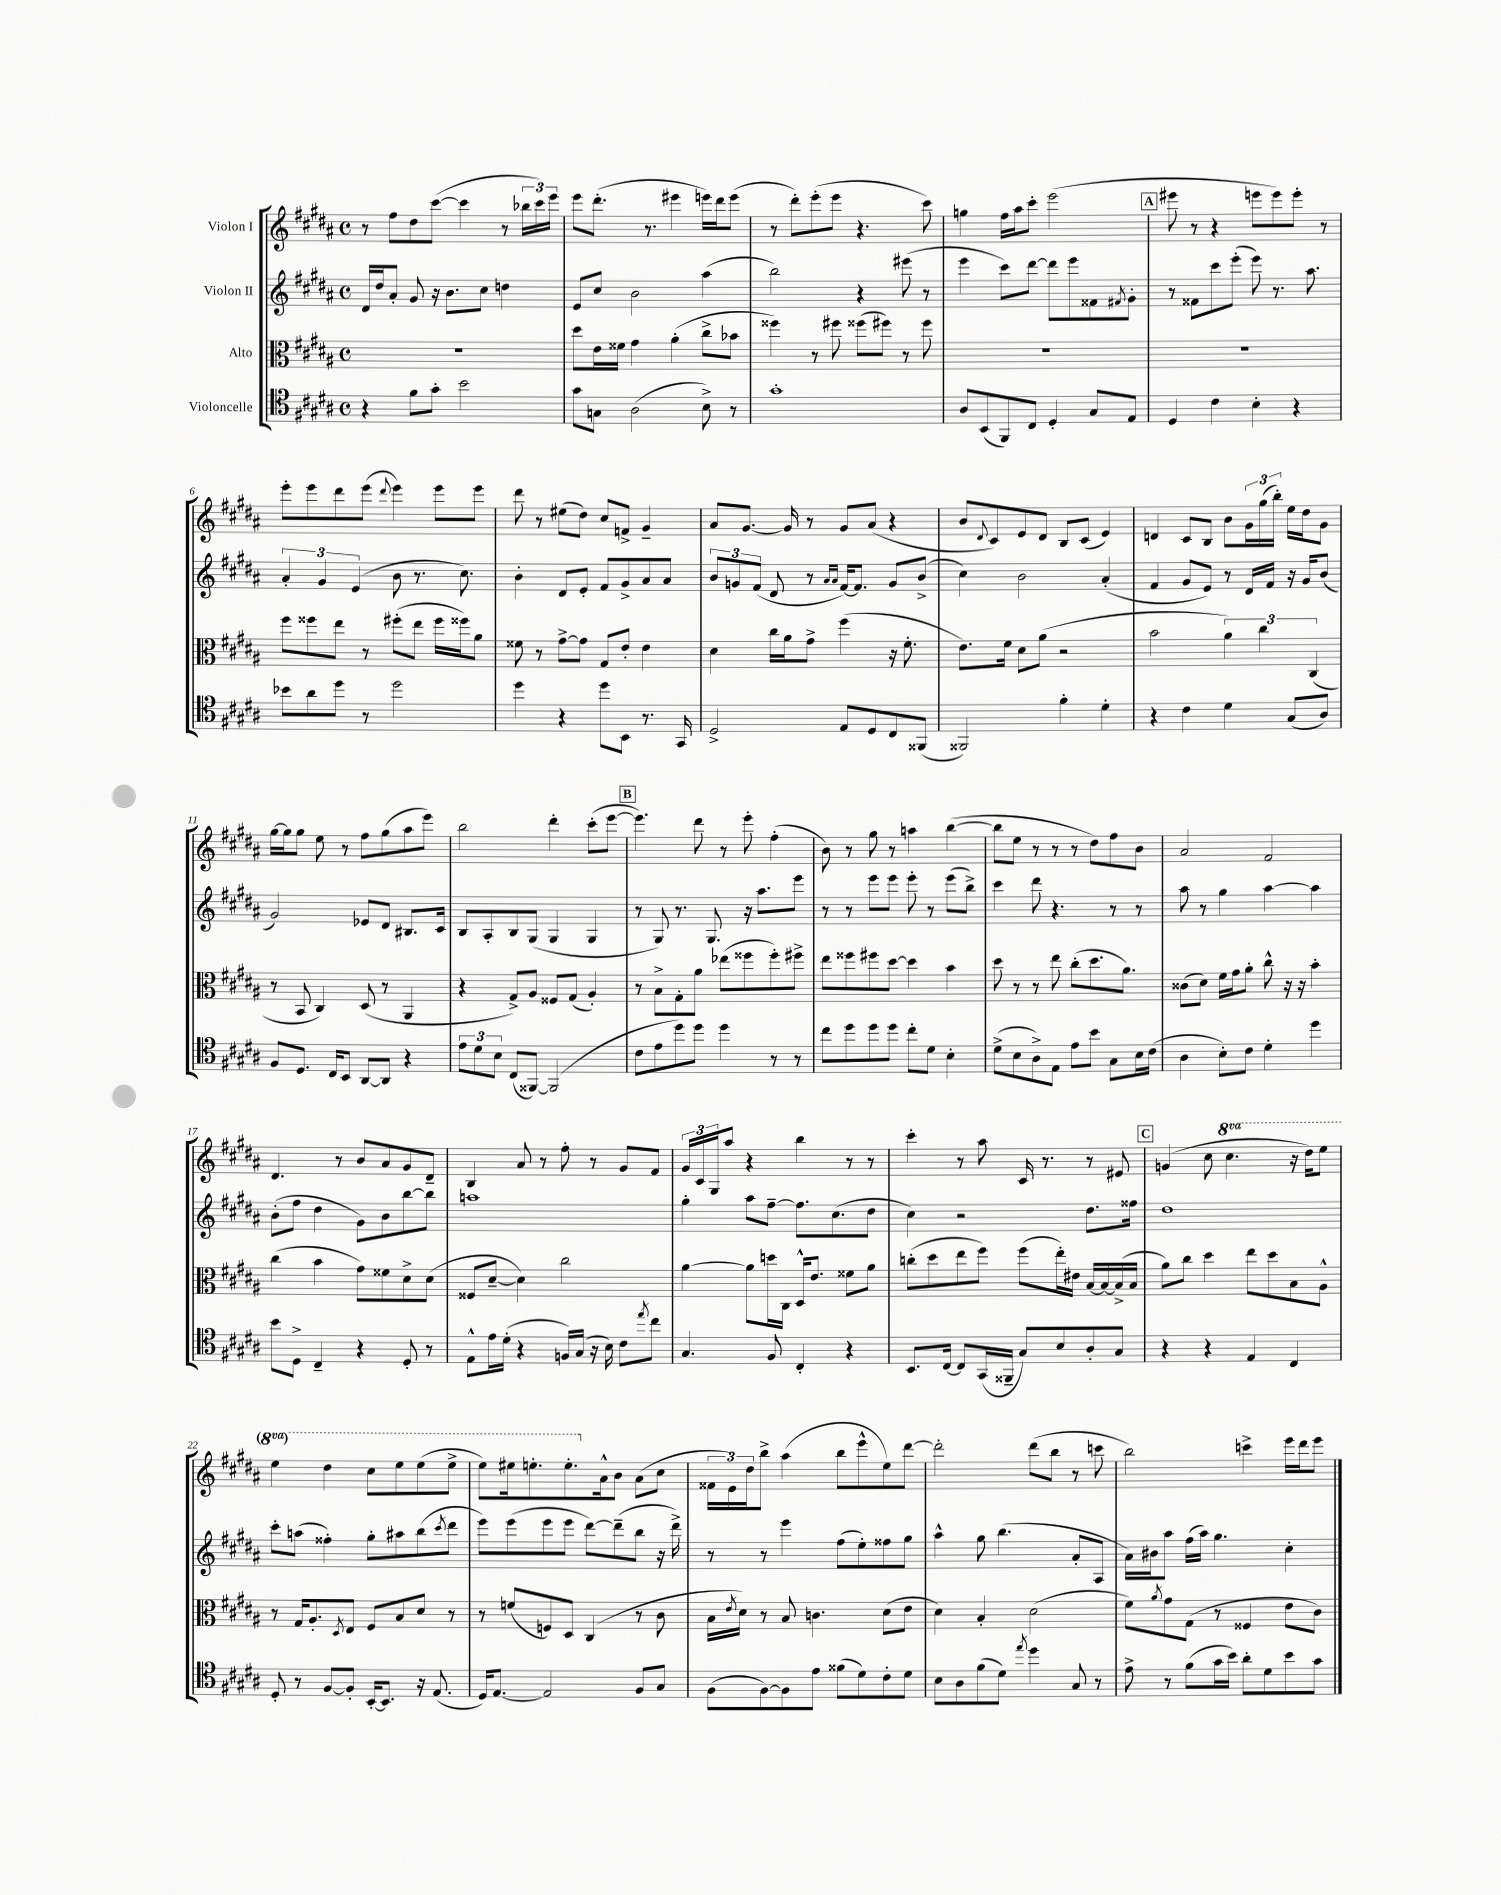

**kern	**kern	**kern	**kern
*part4	*part3	*part2	*part1
*staff4	*staff3	*staff2	*staff1
*I"Violoncelle	*I"Alto	*I"Violon II	*I"Violon I
*clefC4	*clefC3	*clefG2	*clefG2
*k[f#c#g#d#a#]	*k[f#c#g#d#a#]	*k[f#c#g#d#a#]	*k[f#c#g#d#a#]
*M4/4	*M4/4	*M4/4	*M4/4
*met(c)	*met(c)	*met(c)	*met(c)
=1	=1	=1	=1
4r	1r	16d#/LL	8r
.	.	16dd#/J	.
.	.	8a#'/J	8ff#\L
8f#\L	.	8g#/	8dd#\
8g#'\J	.	16r	([8ccc#\J
.	.	8.b\L	.
2b\	.	.	4ccc#\]
.	.	8cc#\J	.
.	.	4ddn\	8r
.	.	.	24bb-X\LL
.	.	.	24ccc#\)
.	.	.	24eee\JJ
=2	=2	=2	=2
8g#\L	8dd#\L	8e/L	8eee\L
8Gn\J	16e\L	8cc#/J	(8.ddd#'\J
.	16f##X\JJ	.	.
(2A#\	4g#\	2b\	.
.	.	.	8.r
.	(4a#'\	.	4eee#X\
8B^\)	8cc#^\L	(4aa#\	16eeen\LL)
.	.	.	16ddd#\J
8r	8b-X\J	.	(8eee\J
=3	=3	=3	=3
1g#'	4ff##X\)	2bb\)	8r
.	.	.	8ddd#'\L)
.	8r	.	(8eee'\
.	8ff#X\	.	8eee\J
.	(8ff##X\L	4r	4.r
.	8ff#X\J)	.	.
.	8r	(8eee#X\	.
.	8ff#\	8r	8ccc#\)
=4	=4	=4	=4
8A#/L	1r	4eee\	4ggn\
(8BB/	.	.	.
8FF#/)	.	8ccc#\L)	16ff#\LL
.	.	.	16aa#\J
8C#/J	.	[8ddd#\J	8ccc#'\J
4D#'/	.	8ddd#\L]	(2eee\
.	.	8eee\	.
8G#/L	.	8f##X\	.
.	.	8qf#X/	.
8E/J	.	8g#'\J	.
!!LO:REH:place=s1:t=A
=5	=5	=5	=5
4D#/	1r	8r	8eee#X\
.	.	8f##X\L	8r
4c#\	.	8ccc#\	4r
.	.	(8eee'\J	.
4B'\	.	8eee\)	8eeen\L
.	.	8.r	8eee\)
4r	.	.	8eee'\J
.	.	8.aa#\	.
.	.	.	8r
!!LO:LB:g=z
=6	=6	=6	=6
8b-X\L	8ff#\L	6a#'/	8eee'\L
8a#\	8ff##X\	.	8eee\
.	.	6g#/	.
8dd#\J	8ee\J	.	8ddd#\
.	.	(6e/	.
8r	8r	.	(8eee\J
.	.	.	8qqddd#/
2dd#\	(8ff#X'\L	8b\	4eee\)
.	8ee\J	8.r	.
.	16ff#\LL	.	8eee\L
.	16ff##X\J)	8.cc#\)	.
.	8a#\J	.	8eee\J
=7	=7	=7	=7
4dd#\	8f##X\	4b'\	8ddd#\
.	8r	.	8r
4r	[8g#^\L	8d#/L	(8ee#X\L
.	8g#\J]	8e'/J	8dd#\J)
8dd#\L	8G#/L	8f#/L	8cc#/L
8BB\J	8e'/J	8g#^/	8fn^/J
8.r	4e\	8a#/	4g#~/
.	.	8a#/J	.
16GG#/	.	.	.
=8	=8	=8	=8
2D#^/	4d#\	12b/L	8a#/L
.	.	12gn/	.
.	.	.	[8.g#/J
.	.	(12f#/J	.
.	16cc#\LL	8d#/	.
.	16a#\J	.	16g#/]
.	8g#^\J	8r	8r
.	.	16qqa#/LL	.
.	.	16qqa#/JJ	.
8E/L	(4ff#\	[16f#/KL)	8g#/L
.	.	8.f#/J]	.
8D#/	.	.	(8a#/J
8C#/	16r	8g/L	4r
.	8.f#'\	.	.
(8FF##X/J	.	(8b^/J	.
=9	=9	=9	=9
2FF##X/)	8.e\L)	4cc#\)	8b/L
.	.	.	8qqd#/
.	.	.	8c#/)
.	16f#\Jk	.	.
.	8d#\L	2b\	8e/
.	(8a#\J	.	8d#/J
4f#'\	2r	.	8B/L
.	.	.	(8c#/J
4d#'\	.	(4a#'/	4e/)
=10	=10	=10	=10
4r	2b\	4f#/	4dn/
4c#\	.	8g#/L	8c#/L
.	.	8e/J)	8B/J
4d#\	6a#\)	8r	8b\L
.	.	16d#/LL	24g#\L
.	6cc#\	.	(24gg#\
.	.	16f#/JJ	.
.	.	.	24bb'\JJ)
(8G#/L	.	16r	16ee\LL
.	.	16g#/KL	16dd#\J
.	(6C#/	.	.
8A#/J)	.	(8b/J	8g#\J
!!LO:LB:g=z
=11	=11	=11	=11
8F#/L	8r	2g#/)	[16gg#\LL
.	.	.	16gg#\J]
8.D#/J	8BB/	.	8gg#\J
.	4C#/)	.	8ee\
16C#/KL	.	.	.
8BB/J	.	.	8r
[8AA#/L	(8D#/	8e-X/L	8ff#\L
8AA#/J]	8r	8d#/J	(8gg#\
4r	4AA#/	8.B#X/L	8aa#\
.	.	.	8eee\J)
.	.	16c#/Jk	.
=12	=12	=12	=12
12e\L	4r	8B/L	2bb\
12d#\	.	.	.
.	.	8A#'/	.
12B\J	.	.	.
(8C#/L	8G#^/L)	8B/	.
[8FF##X/J)	8A#/J	(8G#/J	.
(2FF##/]	8F##X/L	4G#/	4ddd#'\
.	(8G#/J	.	.
.	4A#'/)	4G#/	(8ccc#'\L
.	.	.	[8eee\J
!!LO:REH:place=s1:t=B
=13	=13	=13	=13
8c#\L	8r	8r	4.eee\])
8e\	8B^\L	8G#/)	.
8dd#\)	8G#'\	8.r	.
8dd#\J	8a#\J	.	8ddd#\
.	.	8.G#/	.
4dd#\	(8ee-X\L	.	8r
.	8ff##X\	16r	8eee'\
.	.	8.aa#\L	.
8r	8ff##'\)	.	(4ff#'\
8r	8ff#X^\J	8eee\J	.
=14	=14	=14	=14
8cc#\L	8ee\L	8r	8b\)
8dd#\	8ff##X\	8r	8r
8dd#\	8ff#X\	8eee\L	8gg#\
8dd#\J	[8dd#\J	8eee\J	8r
8cc#'\L	4dd#\]	8eee'\	4aan\
8d#\J	.	8r	.
4B'\	4b\	(8eee\L	([4bb\
.	.	8bb^\J)	.
=15	=15	=15	=15
(8d#^\L	8dd#\	4ccc#\	8bb\L]
8B\	8r	.	8ee\J
8A#^\)	8r	8ddd#\	8r
8E\J	8ee\	4.r	8r
8e\L	(8cc#'\L	.	8r
8b\J	8.dd#\	.	8dd#\L)
8G#\L	.	8r	8ff#\
.	8.a#\J)	.	.
16B\L	.	8r	8b\J
(16c#\JJ	.	.	.
=16	=16	=16	=16
4A#\	(8c##X\L	8aa#\	2a#/
.	8d#\J)	8r	.
8B'\L)	16f#\LL	4gg#\	.
.	16g#\J	.	.
8c#\J	8a#'\J	.	.
4d#'\	8cc#^^\	[4aa#\	2f#/
.	16r	.	.
.	16r	.	.
4dd#\	4b'\	4aa#\]	.
!!LO:LB:g=z
=17	=17	=17	=17
8b\L	(4cc#\	(8b'\L	4.d#/
8D#^\J	.	8ff#\J	.
4C#~/	4b\	4dd#\	.
.	.	.	8r
4r	8g#\L)	8g#\L)	8b/L
.	8f##X\	8b\	8a#/
8D#'/	8d#^\	[8bb\	8g#/
8r	(8d#\J	8bb\J]	8d#~/J
=18	=18	=18	=18
8E^^\L	8F##X/L	1aan	4B/
16e\L	[8d#~/J	.	.
(16d#'\JJ	.	.	.
4r	4d#\])	.	8a#/
.	.	.	8r
16Fn/LL)	2cc#\	.	8ff#'\
(16G#/JJ	.	.	.
16r	.	.	8r
16B\)	.	.	.
8c#\L	.	.	8g#/L
8qee/	.	.	.
8cc#\J	.	.	8f#/J
=19	=19	=19	=19
4.G#/	[4a#\	4gg#'\	24g#/LL
.	.	.	24c#/
.	.	.	24G#/J
.	.	.	8aa#/J
.	8a#\L]	8aa#\L	4r
8F#/	16ddn\L	[8ff#~\J	.
.	16C#\JJ	.	.
4C#'/	16D#^^/KL	8.ff#\L]	4bb\
.	8.e/J	.	.
.	.	(8.cc#\	.
4r	8f##X\L	.	8r
.	8a#\J	8dd#\J	8r
=20	=20	=20	=20
8.BB/L	(8ccn'\L	4cc#\)	4ccc#'\
.	8dd#\	.	.
[16C#/Jk	.	.	.
8C#/L]	8ee\	2r	8r
(16GG#/L	8ff#\J)	.	8aa#\
16FF##X~/JJ	.	.	.
8G#/L)	(8ff#\L	.	16c#/
.	.	.	8.r
8B/	16ee'\L)	.	.
.	16e#X\JJ	.	.
8A#'/	[16B/LL	8.dd#\L	8r
.	16B/_	.	.
8G#/J	(16B^/]	.	8e#X/
.	16B/JJ	16ff##X\Jk	.
!!LO:REH:place=s1:t=C
=21	=21	=21	=21
4r	8a#\L)	1dd#	(4gn/
.	8cc#\J	.	.
4r	4dd#\	.	8cc#\
*	*	*	*8va
.	.	.	4.ccc#\
4E/	8ee\L	.	.
.	8dd#\	.	.
4C#/	8B\	.	16r
.	.	.	16ddd#\KL)
.	8A#^^\J	.	8eee\J
!!LO:LB:g=z
=22	=22	=22	=22
8D#'/	8r	8ccc#'\L	4eee\
8r	16G#/KL	(8aan\J	.
.	8.A#'/	.	.
[8F#/L	.	4ff##X'\)	4ddd#\
.	8qD#/	.	.
8F#'/J]	8E/J	.	.
[16BB'/KL	8F#/L	8gg#'\L	8ccc#\L
8.BB/J]	.	.	.
.	8B/	8aa#X\	8eee\
16r	8d#/J	(8bb\	(8eee\
(8.E/	.	.	.
.	.	8qccc#/	.
.	8r	8ddd#\J	8eee^\J
=23	=23	=23	=23
16D#/KL)	8r	8eee\L)	8eee\L)
[8.E/J	.	.	.
.	(8fn/L	(8eee\	16eee#X\k
.	.	.	8.eeen'\
2E/]	8Fn/)	8eee\	.
.	8D#/J	8eee\J	8.eee'\
.	(4C#/	[8ddd#\L)	.
*	*	*	*X8va
.	.	.	16a#^^\k
.	.	(8ddd#~\]	8b\J
8F#/L	8r	8bb\J	(8a#\L
8G#/J	8c#\	16r	8cc#\J
.	.	16ddd#^\)	.
=24	=24	=24	=24
(8F#\L	16B\LL	8r	24f##X\LL
.	.	.	24e\)
.	8qe/	.	.
.	16d#\JJ)	.	.
.	.	.	24dd#\J
[8F#\)	8r	8r	8bb^\J
8F#\]	8B/	4eee\	(4aa#\
8e\J	4.cn\	.	.
(8f##X\L	.	(8ff#\L	8bb\L
8d#\)	.	8ee'\)	8eee^^\
8c#'\	(8d#\L	8ff##X\	8ee\)
8d#\J	8e\J	8gg#\J	[8ddd#\J
=25	=25	=25	=25
8B\L	4d#\)	4aa#^^\	2ddd#'\]
8A#\	.	.	.
(8f#\	4B'/	8gg#\	.
8d#\J)	.	(4.bb\	.
8qee/	.	.	.
4dd#\	(2d#\	.	(8ddd#\L
.	.	.	8bb\J
8G#/	.	8a#'/L	8r
8r	.	8A#/J	8cccn\
=26	=26	=26	=26
8e^\	8f#\L)	16a#\LL)	2bb\)
.	.	16b#X\J	.
.	8qa#/	.	.
8r	8g#\	8aa#\J	.
(8f#\L	(8G#\J	(16ff#\LL	.
.	.	16aa#\JJ)	.
16g#\L	8r	4.gg#\	.
16b\JJ)	.	.	.
8a#'\L	4F##X/	.	4cccn^\
8d#\	.	.	.
8b\	8e\L	4cc#'\	16eee\LL
.	.	.	16ddd#\J
8g#\J	8c#\J)	.	8eee\J
==	==	==	==
*-	*-	*-	*-
